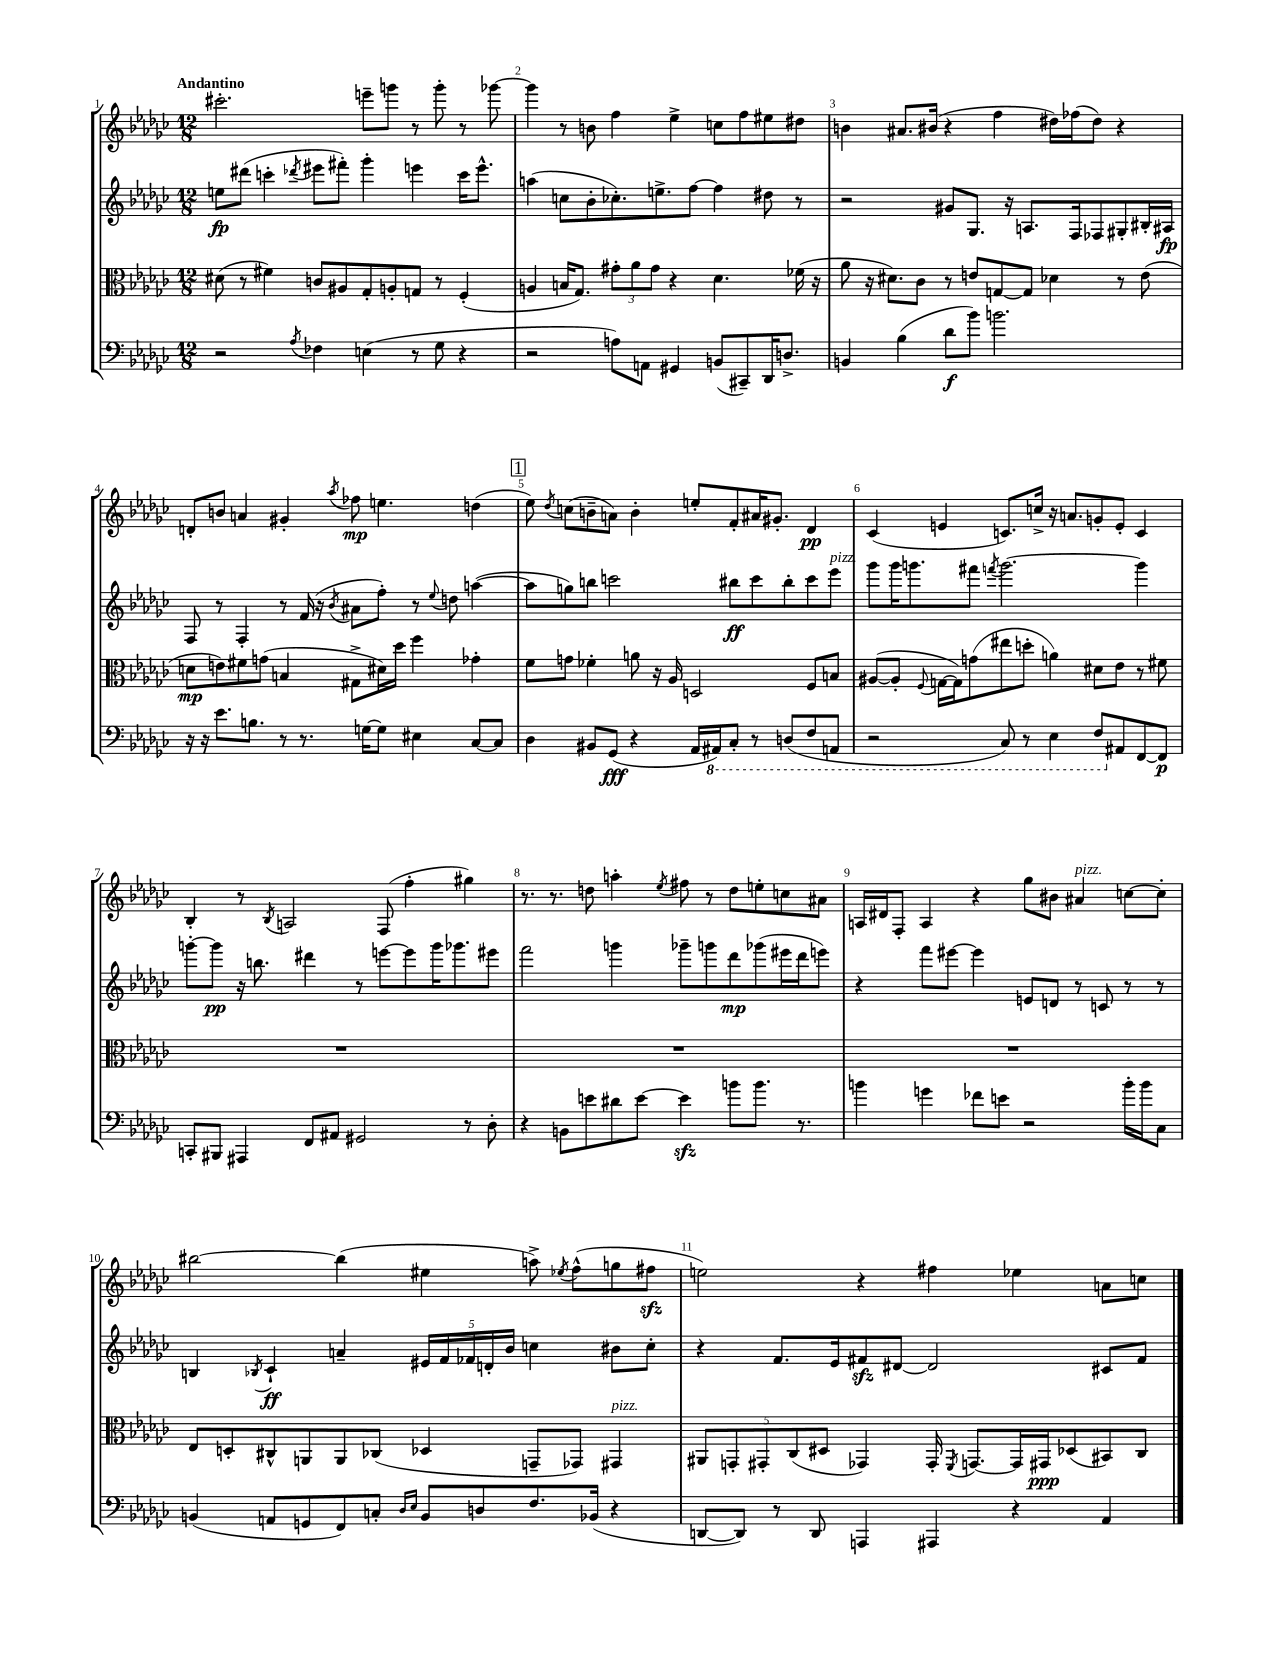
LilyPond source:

<<
\new StaffGroup <<
\new Staff = "s0" {
    \clef treble \key ges \major \numericTimeSignature \time 12/8 \tempo "Andantino"
    \autoBeamOff cis'''2.-. e'''8[-- g'''8] r8 g'''8-. r8 ges'''8~ |
    ges'''4 r8 b'8 f''4 ees''4-> c''8[ f''8 eis''8 dis''8] |
    b'4 ais'8.[ bis'16]( r4 f''4 dis''16[) fes''16( dis''8]) r4 |
    d'8[-. b'8] a'4 gis'4-. \acciaccatura { aes''8 } fes''8\mp e''4. d''4( |
    \mark \markup { \box "1" } ees''8) \acciaccatura { des''8 } c''8[( b'8-- a'8]) b'4-. e''8[-. f'8-. ais'16 gis'8.]-. des'4\pp |
    ces'4( e'4 c'8.[) c''16]-> r16 a'8.[ g'8-. e'8]-. c'4 |
    bes4-. r8 \acciaccatura { bes8 } a2 f8( f''4-. gis''4) |
    r8. r8. d''8 a''4-. \acciaccatura { ees''8 } fis''8 r8 d''8[ e''8-. c''8 ais'8] |
    a16[ dis'16 f8]-. a4 r4 ges''8[ bis'8] ais'4^\markup { \italic "pizz." } c''8[~ c''8]-. |
    bis''2~ bis''4( eis''4 a''8->) \acciaccatura { ees''8 } f''8[-^( g''8 fis''8]\sfz |
    e''2) r4 fis''4 ees''4 a'8[ c''8] \bar "|." |
}
\new Staff = "s1" {
    \clef treble \key ges \major \numericTimeSignature \time 12/8
    \autoBeamOff e''8[\fp dis'''8]( c'''4-. \acciaccatura { des'''8 } eis'''8[ fis'''8]-.) ges'''4-. e'''4 c'''16[ e'''8.]-^ |
    a''4( c''8[ bes'8-. ces''8.-.) e''8.-> f''8]~ f''4 dis''8 r8 |
    r2 gis'8[ ges8.] r16 a8.[ f16 fes8 gis8-. bis16-. ais16]\fp |
    f8 r8 f4-. r8 f'16( r16 \acciaccatura { bes'8 } ais'8[ f''8]-.) r8 \appoggiatura { ees''8 } d''8 a''4~( |
    \mark \markup { \box "1" } a''8[ g''8) b''8] c'''2 bis''8[\ff c'''8 bis''8-. c'''8 ees'''8]^\markup { \italic "pizz." } |
    ges'''8[ ges'''16 g'''8. fis'''8] \acciaccatura { f'''8 } g'''2.~ g'''4 |
    g'''8[~-. g'''8]\pp r16 b''8. dis'''4 r8 e'''8[~ e'''8 g'''16 ges'''8. eis'''8] |
    f'''2 g'''4 ges'''8[-- g'''8 des'''8\mp ges'''8( eis'''16 des'''16 e'''8]) |
    r4 f'''8[ eis'''8]~ eis'''4 e'8[ d'8] r8 c'8 r8 r8 |
    b4 \acciaccatura { bes8 } ces'4-!\ff a'4-- \tuplet 5/4 { eis'16[ f'16 fes'16 d'16-. bes'16] } c''4 bis'8[ c''8]-. |
    r4 f'8.[ ees'16 fis'8\sfz dis'8]~ dis'2 cis'8[ fis'8] \bar "|." |
}
\new Staff = "s2" {
    \clef alto \key ges \major \numericTimeSignature \time 12/8
    \autoBeamOff dis'8( r8 fis'4) c'8[ ais8 ges8-. a8-. g8] r8 f4-.( |
    a4 b16[ ges8.]) \tuplet 3/2 { gis'8[-. aes'8 gis'8] } r4 des'4. fes'16( r16 |
    aes'8 r16 dis'8.[) ces'8] r8 e'8[ g8~ g8] des'4 r8 e'8( |
    d'8[\mp e'8) fis'8 g'8]( b4 gis8[-> dis'16) des''16] f''4 ges'4-. |
    \mark \markup { \box "1" } f'8[ g'8] fes'4-. a'8 r16 aes16 d2 f8[ b8] |
    ais8[~( ais8]-. \appoggiatura { f8 } g16[~ g16) g'8( eis''8 d''8]-. a'4) dis'8[ ees'8] r8 fis'8 |
    R1. |
    R1. |
    R1. |
    ees8[ d8-. cis8-^ a,8 a,8 ces8]( des4 g,8[-- ges,8]) gis,4^\markup { \italic "pizz." } |
    \tuplet 5/4 { ais,8[ g,8-. gis,8-. ces8( dis8] } ges,4) ges,16-. \acciaccatura { f,8 } g,8.[~ g,16 gis,16\ppp des8( bis,8) ces8] \bar "|." |
}
\new Staff = "s3" {
    \clef bass \key ges \major \numericTimeSignature \time 12/8
    \autoBeamOff r2 \acciaccatura { aes8 } fes4 e4( r8 ges8 r4 |
    r2 a8[) a,8] gis,4 b,8[( cis,8--) des,16 d8.]-> |
    b,4 bes4( des'8[\f bes'8]) b'2. |
    r16 r16 ees'8.[ b8.] r8 r8. g16[~ g8] eis4 ces8[~ ces8] |
    \mark \markup { \box "1" } des4 bis,8[ ges,8]\fff( r4 aes,16[ \ottava #-1 ais,,16) ces,8]-. r8 d,8[( f,8 a,,8] |
    r2 ces,8) r8 ees,4 f,8[ \ottava #0 ais,8 f,8~ f,8]\p |
    c,8[-. bis,,8] ais,,4 f,8[ ais,8] gis,2 r8 des8-. |
    r4 b,8[ e'8 dis'8 e'8]~ e'4\sfz b'8[ b'8.] r8. |
    b'4 g'4 fes'8[ e'8] r2 b'16[-. b'16 ces8] |
    b,4( a,8[ g,8 f,8) c8]-. \grace { des16[ ees16] } b,8[ d8 f8. bes,16]( r4 |
    d,8[~ d,8]) r8 d,8 a,,4 ais,,4 r4 aes,4 \bar "|." |
}
>>
>>
\layout { \context { \Score \override BarNumber.break-visibility = ##(#f #t #t) barNumberVisibility = #all-bar-numbers-visible } }
